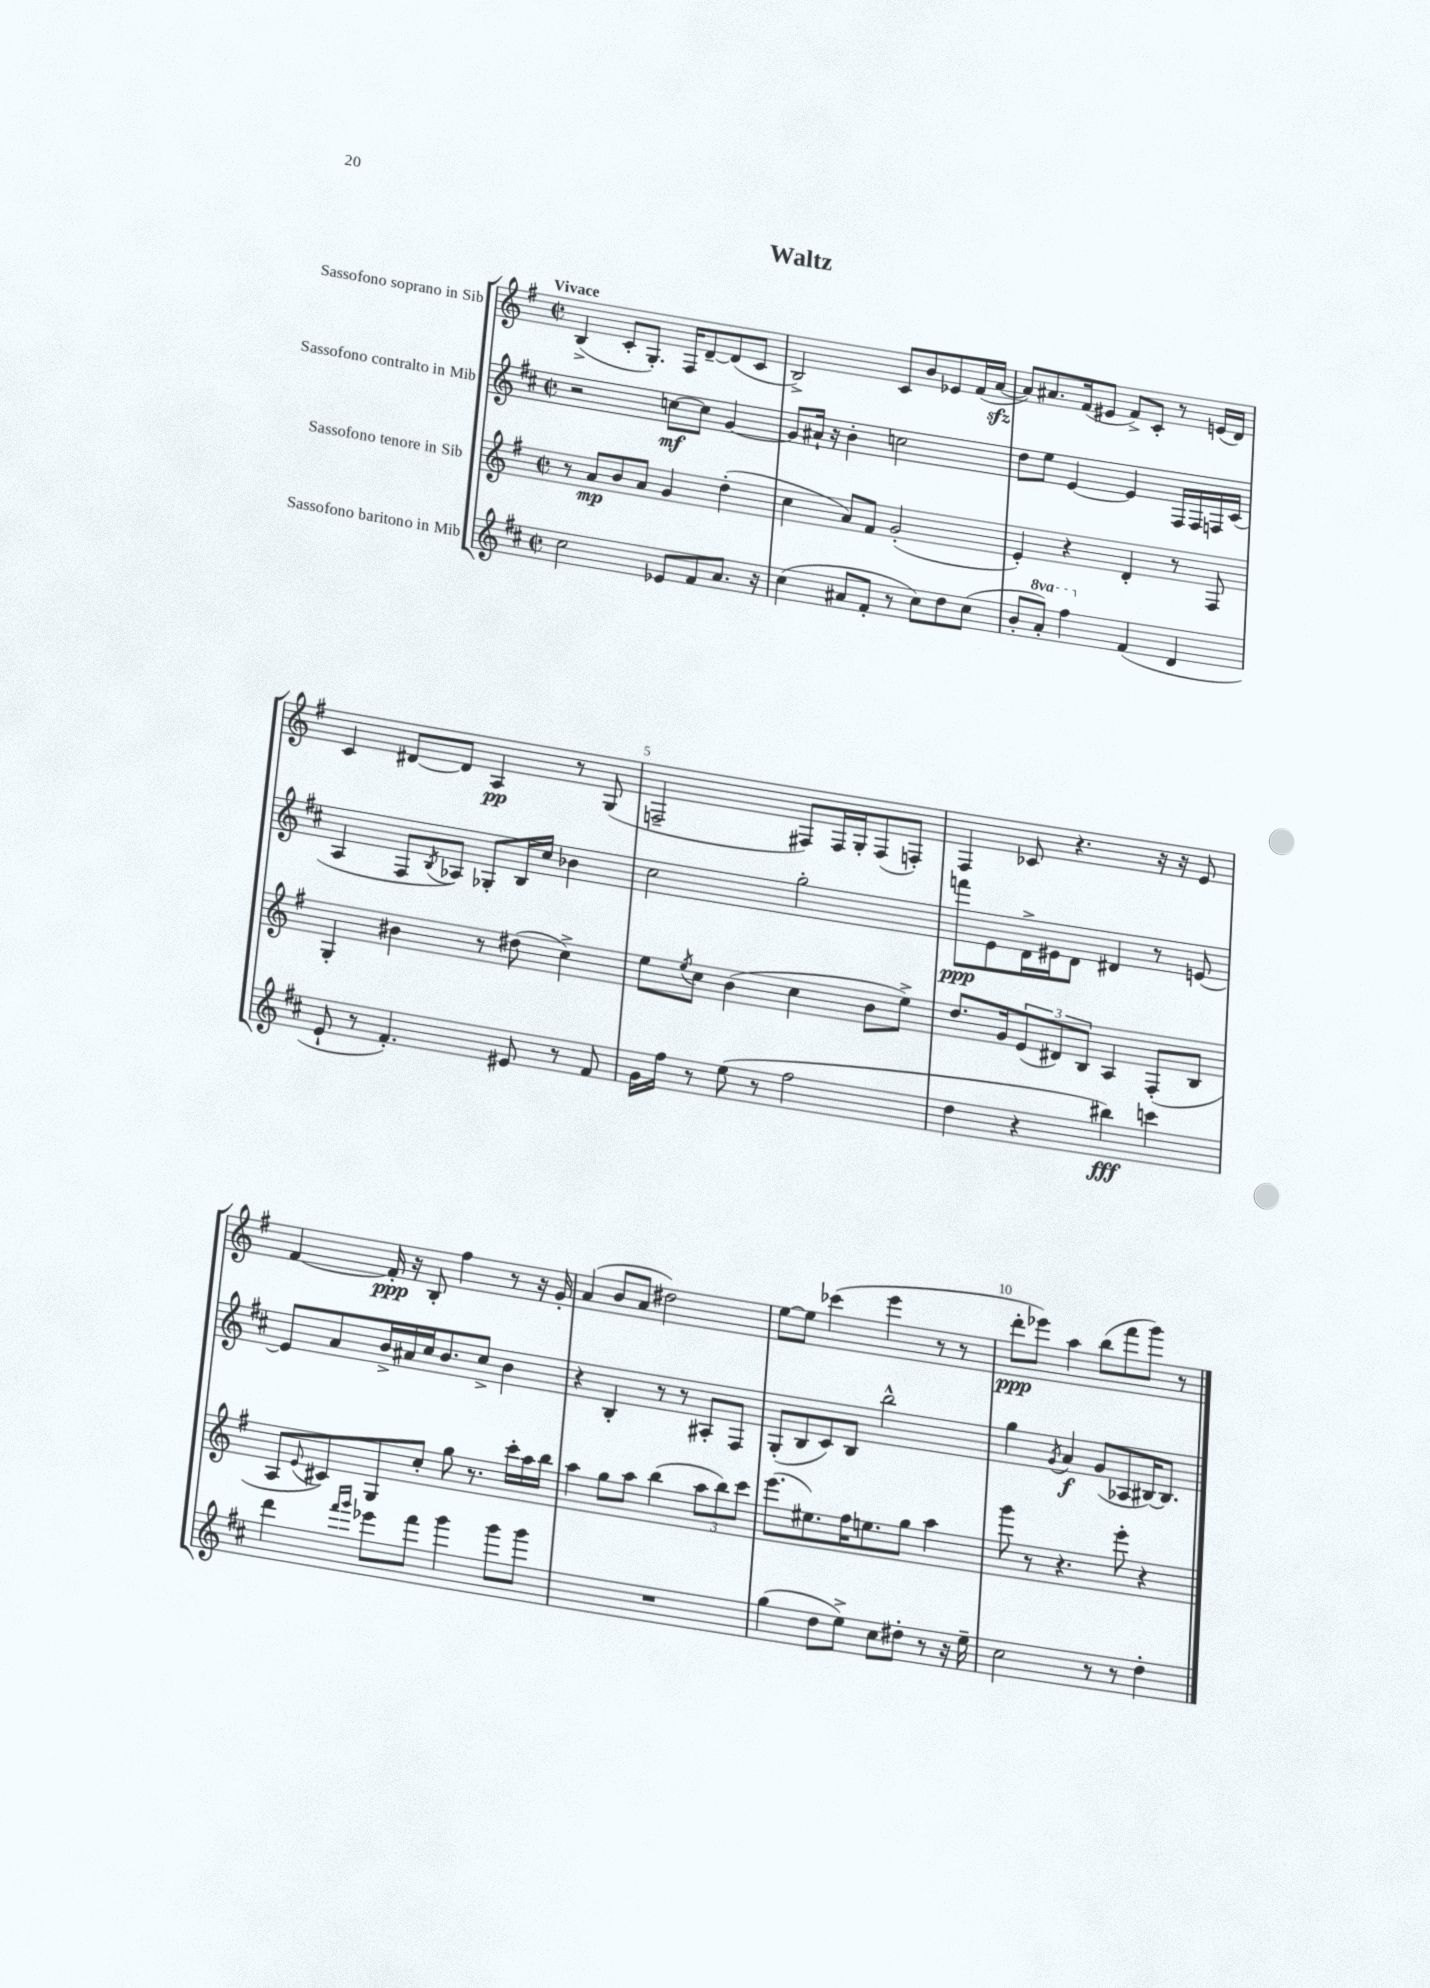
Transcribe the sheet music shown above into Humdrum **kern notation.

**kern	**dynam	**kern	**dynam	**kern	**dynam	**kern	**dynam
*part4	*part4	*part3	*part3	*part2	*part2	*part1	*part1
*staff4	*staff4	*staff3	*staff3	*staff2	*staff2	*staff1	*staff1
*I"Sassofono baritono in Mib	*	*I"Sassofono tenore in Sib	*	*I"Sassofono contralto in Mib	*	*I"Sassofono soprano in Sib	*
*clefG2	*	*clefG2	*	*clefG2	*	*clefG2	*
*k[f#c#]	*	*k[f#]	*	*k[f#c#]	*	*k[f#]	*
*M2/2	*	*M2/2	*	*M2/2	*	*M2/2	*
*met(c|)	*	*met(c|)	*	*met(c|)	*	*met(c|)	*
=1	=1	=1	=1	=1	=1	=1	=1
!	!	!	!	!	!	!LO:TX:a:B:t=Vivace	!
2cc#\	.	8r	.	2r	.	(4B^/	.
.	.	8a/L	mp	.	.	.	.
.	.	8b/	.	.	.	8c'/L	.
.	.	8a/J	.	.	.	8.G'/J)	.
8e-X/L	.	4g/	.	[8ccn\L	mf	.	.
.	.	.	.	.	.	16F#/KL	.
8f#/	.	.	.	8cc\J]	.	[8d~/	.
8.a/J	.	(4dd'\	.	[4g/	.	(8d/]	.
.	.	.	.	.	.	8c/J	.
16r	.	.	.	.	.	.	.
=2	=2	=2	=2	=2	=2	=2	=2
(4cc#\	.	4cc\	.	8g/L]	.	2B^/)	.
.	.	.	.	16a#X`/Jk	.	.	.
.	.	.	.	16r	.	.	.
8a#X/L	.	8a/L)	.	4b'\	.	.	.
8f#'/J	.	8f#/J	.	.	.	.	.
8r	.	(2g'/	.	2ccn\	.	8c/L	.
8cc#\L)	.	.	.	.	.	8b/	.
8dd\	.	.	.	.	.	8e-X/	.
(8cc#\J	.	.	.	.	.	(16f#/L	.
.	.	.	.	.	.	[16azz/JJ	.
=3	=3	=3	=3	=3	=3	=3	=3
8b'/L	.	4e'/)	.	8dd\L	.	8a/L])	.
*8va	*	*	*	*	*	*	*
8aa'/J)	.	.	.	8ee\J	.	8.a#X/	.
4fff#\	.	4r	.	[4e/	.	.	.
.	.	.	.	.	.	(16f#/k	.
.	.	.	.	.	.	8e#X/J	.
*X8va	*	*	*	*	*	*	*
(4f#/	.	4d'/	.	4e/]	.	8f#^/L)	.
.	.	.	.	.	.	8c'/J	.
4d/	.	8r	.	16F#/LL	.	8r	.
.	.	.	.	16F#/	.	.	.
.	.	8F#/	.	16Fn/	.	(16en/LL	.
.	.	.	.	(16c#/JJ	.	16d/JJ)	.
!!LO:LB:g=z
=4	=4	=4	=4	=4	=4	=4	=4
8e`/	.	4G'/	.	4A/	.	4c/	.
8r	.	.	.	.	.	.	.
4.f#'/)	.	4b#X\	.	8F#/L	.	[8d#X/L	.
.	.	.	.	8qB/	.	.	.
.	.	.	.	8A-X/J)	.	8d#/J]	.
.	.	8r	.	8G-X'/L	.	4A/	pp
8e#X/	.	(8dd#X\	.	16B/L	.	.	.
.	.	.	.	16cc#/JJ	.	.	.
8r	.	4cc^\)	.	4b-X\	.	8r	.
8f#/	.	.	.	.	.	(8G/	.
=5	=5	=5	=5	=5	=5	=5	=5
16g\LL	.	8ee\L	.	2cc#\	.	2Fn~/	.
16ff#\JJ	.	.	.	.	.	.	.
.	.	8qee/	.	.	.	.	.
8r	.	8cc\J	.	.	.	.	.
(8ee\	.	(4b\	.	.	.	.	.
8r	.	.	.	.	.	.	.
2ff#\	.	4cc\	.	2gg'\	.	8F#X/L)	.
.	.	.	.	.	.	16F#/L	.
.	.	.	.	.	.	16G'/J	.
.	.	8b\L	.	.	.	(8F#/	.
.	.	8ee^\J)	.	.	.	8Fn'/J)	.
=6	=6	=6	=6	=6	=6	=6	=6
4dd\	.	8.dd/L	.	8fffn\L	ppp	4F#/	.
.	.	.	.	8e\	.	.	.
.	.	16g/k	.	.	.	.	.
4r	.	(12e/	.	16d^\L	.	8c-X/	.
.	.	.	.	16e#X\J	.	.	.
.	.	12d#X/)	.	.	.	.	.
.	.	.	.	8d\J	.	4.r	.
.	.	12B/J	.	.	.	.	.
4bb#X\)	fff	4A/	.	4d#X/	.	.	.
4cccn\	.	(8F#'/L	.	8r	.	16r	.
.	.	.	.	.	.	16r	.
.	.	8B/J	.	[8en/	.	8e/	.
!!LO:LB:g=z
=7	=7	=7	=7	=7	=7	=7	=7
4ddd\	.	8A/L	.	8e/L]	.	[4f#/	.
.	.	8qqe/	.	.	.	.	.
.	.	8c#X/)	.	8a/	.	.	.
16qqfff#/LL	.	.	.	.	.	.	.
16qqggg/JJ	.	.	.	.	.	.	.
8eee-X\L	.	8G/	.	16b^/L	.	16f#'/]	ppp
.	.	.	.	16a#X/	.	16r	.
8fff#\J	.	8cc'/J	.	16cc#/J	.	8B'/	.
.	.	.	.	8.b/	.	.	.
4ggg\	.	8gg\	.	.	.	4ff#\	.
.	.	8.r	.	8cc#^/J	.	.	.
8ggg\L	.	.	.	4b\	.	8r	.
.	.	16ccc'\LL	.	.	.	.	.
8ggg\J	.	16aa\	.	.	.	16r	.
.	.	16bb\JJ	.	.	.	16g'/	.
=8	=8	=8	=8	=8	=8	=8	=8
1r	.	4aa\	.	4r	.	(4a/	.
.	.	8gg\L	.	4B'/	.	8b/L	.
.	.	8aa\J	.	.	.	8a/J	.
.	.	(4bb\	.	8r	.	2dd#X\)	.
.	.	.	.	8r	.	.	.
.	.	12aa\L	.	8A#X'/L	.	.	.
.	.	12bb\)	.	.	.	.	.
.	.	.	.	8F#/J	.	.	.
.	.	12ccc\J	.	.	.	.	.
=9	=9	=9	=9	=9	=9	=9	=9
(4gg\	.	(8.eee\L	.	(8G'/L	.	[8ee\L	.
.	.	.	.	8B/	.	8ee\J]	.
.	.	8.ee#X\)	.	.	.	.	.
8dd\L	.	.	.	8c#/)	.	(4ccc-X\	.
8ee^\J)	.	16ff#\K	.	8B/J	.	.	.
.	.	8.een\	.	.	.	.	.
8cc#\L	.	.	.	2bb^^\	.	4eee\	.
8dd#X'\J	.	8gg\J	.	.	.	.	.
8r	.	4aa\	.	.	.	8r	.
16r	.	.	.	.	.	8r	.
16ee~\	.	.	.	.	.	.	.
=10	=10	=10	=10	=10	=10	=10	=10
2cc#\	.	8ggg\	.	4gg\	.	8ddd'\L	ppp
.	.	8r	.	.	.	8eee-X\J)	.
.	.	.	.	8qg/	.	.	.
.	.	4.r	.	4a/	f	4aa\	.
8r	.	.	.	(8g/L	.	(8bb\L	.
8r	.	8eee'\	.	8A-X/	.	8fff#\	.
4dd'\	.	4r	.	[16B#X/K)	.	8ggg\J)	.
.	.	.	.	8.B#/J]	.	.	.
.	.	.	.	.	.	8r	.
==	==	==	==	==	==	==	==
*-	*-	*-	*-	*-	*-	*-	*-
